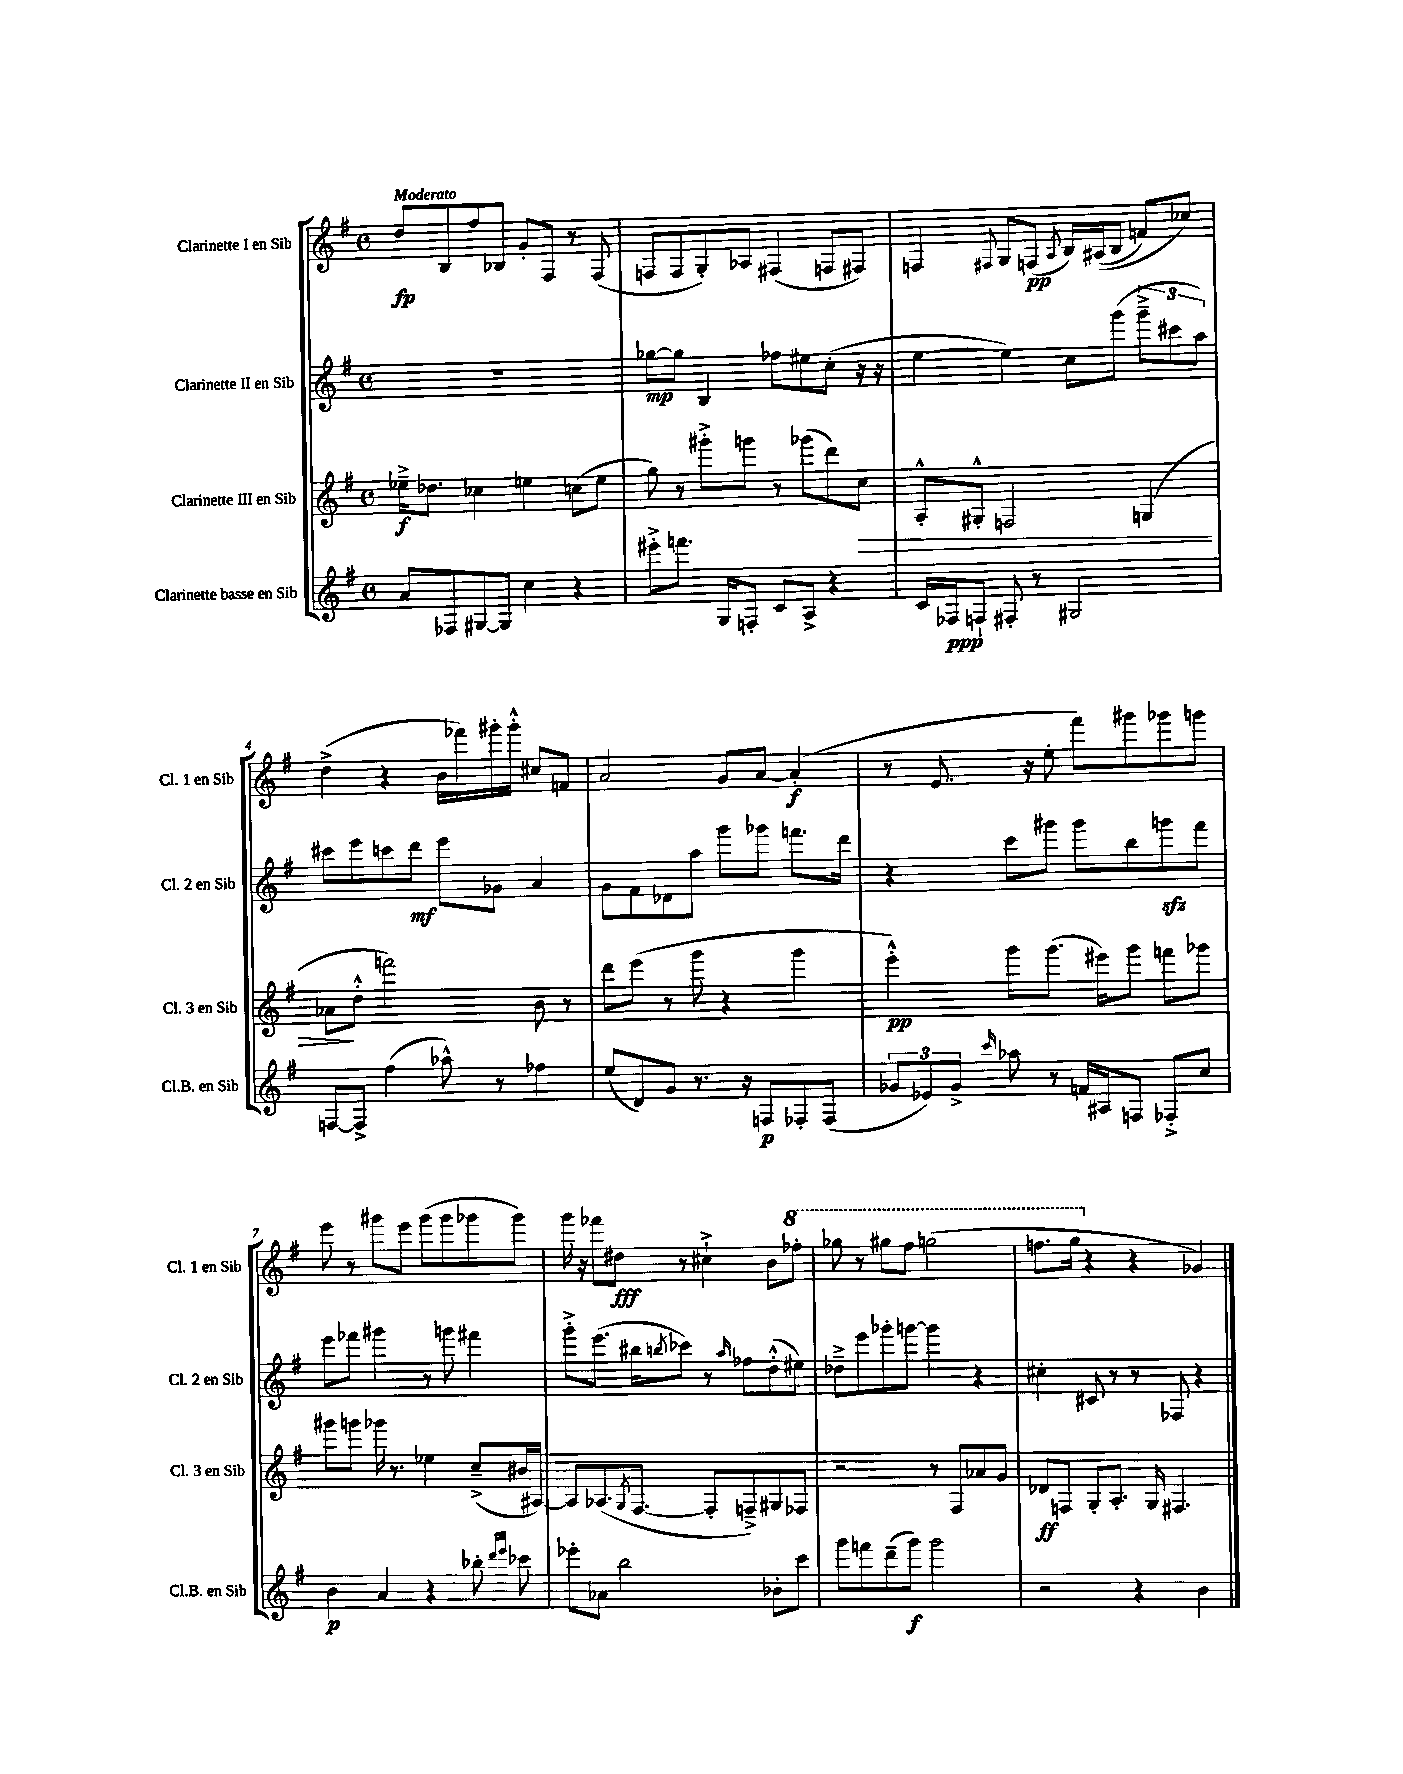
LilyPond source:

<<
\new StaffGroup <<
\new Staff = "s0" \with { instrumentName = "Clarinette I en Sib" shortInstrumentName = "Cl. 1 en Sib" } {
    \clef treble \key g \major \defaultTimeSignature \time 4/4 \tempo "Moderato"
    d''8\fp b8 fis''8 bes8 g'8-. fis8 r8 fis8( |
    f8 f8 g8-.) aes8 fis4( f8 fis8) |
    f4 \appoggiatura { fis8 } g8 f8\pp( \acciaccatura { a8 } b16) ais16(\( b8 f'8) ces''8\) |
    d''4->( r4 b'16 fes'''16) gis'''16-. gis'''16-.-^ cis''8 f'8 |
    a'2 g'8 a'8~ a'4-.\f( |
    r8 e'8. r16 e''8-. fis'''8) gis'''8 ges'''8 g'''8 |
    e'''8 r8 gis'''8 e'''8 gis'''8( gis'''8 ges'''8 ges'''8) |
    g'''16 r16 fes'''8 dis''8\fff r8 cis''4-!-> b'8 \ottava #1 fes'''!8-. |
    ges'''8 r8 gis'''8 fis'''8 g'''2( |
    f'''8. g'''16 \ottava #0 r4 r4 ges'4) \bar "|." |
}
\new Staff = "s1" \with { instrumentName = "Clarinette II en Sib" shortInstrumentName = "Cl. 2 en Sib" } {
    \clef treble \key g \major \defaultTimeSignature \time 4/4
    R1 |
    ges''8~\mp ges''8 b4 fes''8 eis''8 c''8-.( r16 r16 |
    e''4~ e''4) c''8 g'''8( \tuplet 3/2 { g'''8---> cis'''8 a''8) } |
    cis'''8 e'''8 c'''8 d'''8\mf e'''8 ges'8 a'4 |
    g'8 fis'8 des'8 a''8 g'''8 ges'''8 f'''8. d'''16 |
    r4 c'''8 gis'''8 gis'''8 b''8 g'''8\sfz fis'''8 |
    e'''8 fes'''8 gis'''4 r8 g'''8 fis'''4 |
    g'''8-.-> e'''8.( bis''16 \acciaccatura { b''8 } ces'''8) r8 \grace { a''16 } fes''8 d''8-.-^( eis''8) |
    des''8---> e'''8 ges'''8-. g'''8~ g'''4 r4 |
    cis''4-. cis'8 r8 r8 fes8 r4 \bar "|." |
}
\new Staff = "s2" \with { instrumentName = "Clarinette III en Sib" shortInstrumentName = "Cl. 3 en Sib" } {
    \clef treble \key g \major \defaultTimeSignature \time 4/4
    ees''16--->\f des''8. ces''4 e''4 c''8( e''8 |
    g''8) r8 gis'''8-.-> g'''8 r8 ges'''8( d'''8) c''8\> |
    a8-.-^ gis8-.-^ f2 g4( |
    aes'8\! d''8-.-^ f'''2) b'8 r8 |
    d'''8 e'''8( r8 g'''8 r4 g'''4 |
    e'''4-.-^\pp) g'''8 g'''8.( eis'''16) g'''8 f'''8 ges'''8 |
    gis'''8 g'''8 ges'''16 r8. ees''4 c''8--->( bis'16 ais16~) |
    ais8 aes8.( \acciaccatura { g8 } fis8.~ fis8-. f8--->) gis8 fes8 |
    r2 r8 fis8 aes'8 g'8 |
    des'8\ff f8 g8-. a8.-. g16 fis4. \bar "|." |
}
\new Staff = "s3" \with { instrumentName = "Clarinette basse en Sib" shortInstrumentName = "Cl.B. en Sib" } {
    \clef treble \key g \major \defaultTimeSignature \time 4/4
    a'8 fes8 gis8~ gis8 c''4 r4 |
    eis'''8-.-> f'''8. g16 f8-. c'8 a8-> r4 |
    c'16 fes16\ppp f8-! fis8-. r8 gis2 |
    f8~ f8-> fis''4( aes''8-^) r8 fes''4 |
    e''8( d'8) g'8 r8. r16 f8\p fes8-. fes8( |
    \tuplet 3/2 { ges'8 ees'8) ges'8-> } \grace { c'''16 } aes''8 r8 f'16 ais16 f8 fes8-.-> c''8 |
    b'4\p a'4 r4 bes''8-. \grace { d'''16 e'''16 } ces'''8 |
    ees'''8-. aes'8 b''2 bes'8-. c'''8 |
    g'''8 f'''8 d'''8--( g'''8\f) g'''2 |
    r2 r4 b'4 \bar "|." |
}
>>
>>
